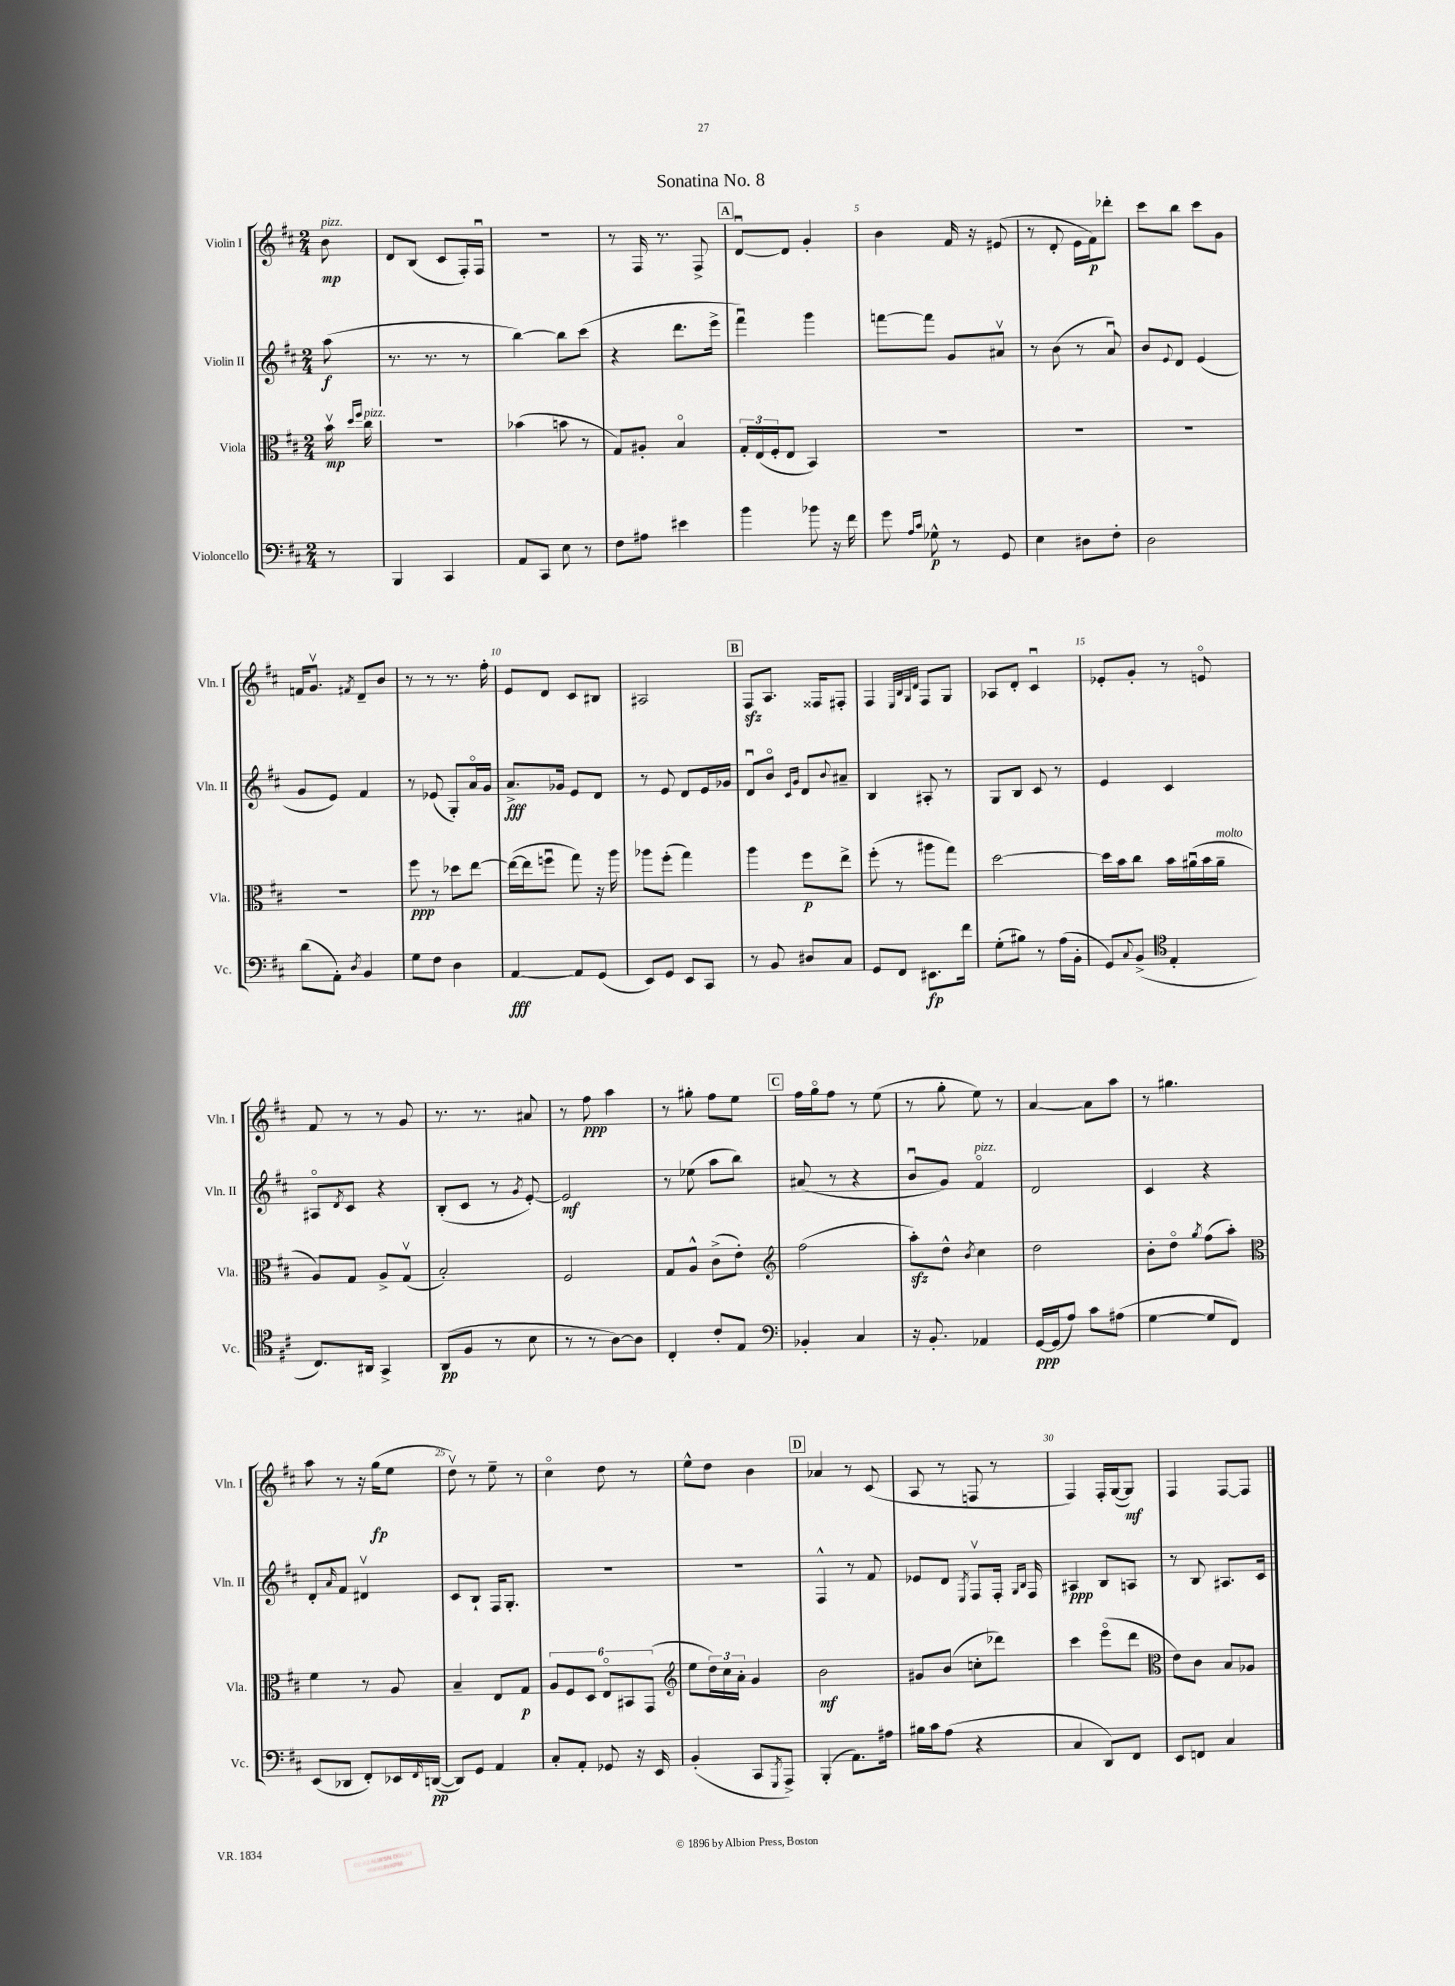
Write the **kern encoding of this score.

**kern	**dynam	**kern	**dynam	**kern	**dynam	**kern	**dynam
*part4	*part4	*part3	*part3	*part2	*part2	*part1	*part1
*staff4	*staff4	*staff3	*staff3	*staff2	*staff2	*staff1	*staff1
*I"Violoncello	*	*I"Viola	*	*I"Violin II	*	*I"Violin I	*
*I'Vc.	*	*I'Vla.	*	*I'Vln. II	*	*I'Vln. I	*
*clefF4	*	*clefC3	*	*clefG2	*	*clefG2	*
*k[f#c#]	*	*k[f#c#]	*	*k[f#c#]	*	*k[f#c#]	*
*M2/4	*	*M2/4	*	*M2/4	*	*M2/4	*
=	=	=	=	=	=	=	=
!	!	!	!	!	!	!LO:TX:a:i:t=pizz.	!
8r	.	16bv\	mp	(8aa\	f	8b\	mp
.	.	16qqdd/LL	.	.	.	.	.
.	.	16qqff#/JJ	.	.	.	.	.
!	!	!LO:TX:a:i:t=pizz.	!	!	!	!	!
.	.	16cc#\	.	.	.	.	.
=1	=1	=1	=1	=1	=1	=1	=1
4BBB/	.	2r	.	8.r	.	8d/L	.
.	.	.	.	.	.	(8B/J	.
.	.	.	.	8.r	.	.	.
4CC#/	.	.	.	.	.	8c#/L	.
.	.	.	.	8r	.	16F#'/L)	.
.	.	.	.	.	.	16F#u/JJ	.
=2	=2	=2	=2	=2	=2	=2	=2
8AA/L	.	(4b-X\	.	[4bb\)	.	2r	.
8CC#/J	.	.	.	.	.	.	.
8E\	.	8bn\	.	8bb\L]	.	.	.
8r	.	8r	.	(8ccc#\J	.	.	.
=3	=3	=3	=3	=3	=3	=3	=3
8F#\L	.	8G/L)	.	4r	.	8r	.
8A#X\J	.	8A#X'/J	.	.	.	16F#/	.
.	.	.	.	.	.	8.r	.
4e#X\	.	4B/	.	8.ddd\L	.	.	.
.	.	.	.	.	.	8F#^/	.
.	.	.	.	16eee^\Jk	.	.	.
!!LO:REH:place=s1:t=A
=4	=4	=4	=4	=4	=4	=4	=4
4b\	.	24G'/LL	.	4fff#u\)	.	[8du/L	.
.	.	(24E/	.	.	.	.	.
.	.	24F#'/J	.	.	.	.	.
.	.	8E/J	.	.	.	8d/J]	.
8b-X\	.	4BB/)	.	4ggg\	.	4g'/	.
16r	.	.	.	.	.	.	.
16f#\	.	.	.	.	.	.	.
=5	=5	=5	=5	=5	=5	=5	=5
8g\	.	2r	.	[8fffn\L	.	4b\	.
16qqA/LL	.	.	.	.	.	.	.
16qqc#/JJ	.	.	.	.	.	.	.
8G-X^^\	p	.	.	8fff\J]	.	.	.
8r	.	.	.	8g/L	.	16f#/	.
.	.	.	.	.	.	16r	.
8GG/	.	.	.	8a#Xv/J	.	(8e#X/	.
=6	=6	=6	=6	=6	=6	=6	=6
4E\	.	2r	.	8r	.	8r	.
.	.	.	.	(8b\	.	8d'/	.
8D#X\L	.	.	.	8r	.	16e\LL	.
.	.	.	.	.	.	16f#\J)	p
8F#'\J	.	.	.	8au/)	.	8ddd-X'\J	.
=7	=7	=7	=7	=7	=7	=7	=7
2D\	.	2r	.	8b/L	.	8ccc#\L	.
.	.	.	.	8qqe/	.	.	.
.	.	.	.	8d/J	.	8bb\J	.
.	.	.	.	(4e/	.	8ccc#\L	.
.	.	.	.	.	.	8g\J	.
!!LO:LB:g=z
=8	=8	=8	=8	=8	=8	=8	=8
(8d\L	.	2r	.	8g/L	.	16fn/KL	.
.	.	.	.	.	.	8.gv/J	.
8AA'\J)	.	.	.	8e/J)	.	.	.
8qD/	.	.	.	.	.	8qf#X/	.
4BB/	.	.	.	4f#/	.	8d~/L	.
.	.	.	.	.	.	8b/J	.
=9	=9	=9	=9	=9	=9	=9	=9
8G\L	.	8ff#\	ppp	8r	.	8r	.
8F#\J	.	8r	.	(8e-X/	.	8r	.
4D\	.	8dd-X\L	.	8G'/L)	.	8.r	.
.	.	[8ee\J	.	16a/L	.	.	.
.	.	.	.	16g/JJ	.	16ff#'\	.
=10	=10	=10	=10	=10	=10	=10	=10
[4AA/	fff	(16ee\LL_	.	8.a^/L	fff	8e/L	.
.	.	16ee\J]	.	.	.	.	.
.	.	8ffnu\J	.	.	.	8d/J	.
.	.	.	.	16g-X/Jk	.	.	.
8AA/L]	.	8gg\)	.	8e/L	.	8c#/L	.
(8GG/J	.	16r	.	8d/J	.	8B#X/J	.
.	.	16aa\	.	.	.	.	.
=11	=11	=11	=11	=11	=11	=11	=11
8EE/L)	.	8aa-X\L	.	8r	.	2A#X/	.
8GG/J	.	(8ff#'\J	.	8e/	.	.	.
8EE/L	.	4gg\)	.	8d/L	.	.	.
8CC#/J	.	.	.	16e/L	.	.	.
.	.	.	.	16g-X/JJ	.	.	.
!!LO:REH:place=s1:t=B
=12	=12	=12	=12	=12	=12	=12	=12
8r	.	4aa\	.	8du/L	.	8F#zz/L	.
8BB/	.	.	.	8b/J	.	8.A/J	.
.	.	.	.	16qqc#/LL	.	.	.
.	.	.	.	16qqg/JJ	.	.	.
8D#X/L	.	8ff#\L	p	8d/L	.	.	.
.	.	.	.	.	.	16F##X/KL	.
.	.	.	.	8qqb/	.	.	.
8C#/J	.	8ee^\J	.	8a#X~/J	.	8F#X'/J	.
=13	=13	=13	=13	=13	=13	=13	=13
8GG/L	.	(8ff#'\	.	4B/	.	4F#/	.
8FF#/J	.	8r	.	.	.	.	.
.	.	.	.	.	.	32qqE/LLL	.
.	.	.	.	.	.	32qqB/	.
.	.	.	.	.	.	32qqG/	.
.	.	.	.	.	.	32qqd/JJJ	.
8.EE#X\L	fp	8aa#X\L	.	8A#X'/	.	8F#/L	.
.	.	8gg\J)	.	8r	.	8G/J	.
16f#\Jk	.	.	.	.	.	.	.
=14	=14	=14	=14	=14	=14	=14	=14
(8G'\L	.	[2dd\	.	8G/L	.	8A-X/L	.
8B#X\J)	.	.	.	8B/J	.	8d'/J	.
8r	.	.	.	8c#/	.	4c#u/	.
(16A\LL	.	.	.	8r	.	.	.
16BB'\JJ	.	.	.	.	.	.	.
=15	=15	=15	=15	=15	=15	=15	=15
8GG/L)	.	16dd\LL]	.	4e/	.	8e-X'/L	.
.	.	16b\J	.	.	.	.	.
8qqC#/	.	.	.	.	.	.	.
(8BB^/J	.	8cc#\J	.	.	.	8g'/J	.
*clefC4	*	*	*	*	*	*	*
4E'/	.	16b\LL	.	4c#/	.	8r	.
.	.	(16a#Xu\	.	.	.	.	.
.	.	16b\	.	.	.	8en/	.
!	!	!LO:TX:a:i:t=molto	!	!	!	!	!
.	.	16a#~\JJ	.	.	.	.	.
!!LO:LB:g=z
=16	=16	=16	=16	=16	=16	=16	=16
8.C#/L)	.	8A/L)	.	8A#X/L	.	8f#/	.
.	.	.	.	8qd/	.	.	.
.	.	8G/J	.	8c#/J	.	8r	.
16AA#X/Jk	.	.	.	.	.	.	.
4GG^/	.	8A^/L	.	4r	.	8r	.
.	.	(8Gv/J	.	.	.	8g/	.
=17	=17	=17	=17	=17	=17	=17	=17
(8AA/L	pp	2B'/)	.	(8B'/L	.	8.r	.
8F#/J	.	.	.	8c#/J	.	.	.
.	.	.	.	.	.	8.r	.
8r	.	.	.	8r	.	.	.
.	.	.	.	8qg/	.	.	.
8B\	.	.	.	[8e'/)	.	8a#X/	.
=18	=18	=18	=18	=18	=18	=18	=18
8r	.	2F#/	.	2e/]	mf	8r	.
8r	.	.	.	.	.	8ff#\	ppp
[8A\L)	.	.	.	.	.	4aa\	.
8A\J]	.	.	.	.	.	.	.
=19	=19	=19	=19	=19	=19	=19	=19
4C#'/	.	8G/L	.	8r	.	8r	.
.	.	8A^^/J	.	(8ee-X\	.	8gg#X'\	.
8c#'/L	.	(8c#^\L	.	8aa\L	.	8ff#\L	.
8E/J	.	8e'\J)	.	8bb\J)	.	8ee\J	.
!!LO:REH:place=s1:t=C
=20	=20	=20	=20	=20	=20	=20	=20
*clefF4	*	*clefG2	*	*	*	*	*
4BB-X'/	.	(2ff#\	.	(8a#X/	.	16ff#\LL	.
.	.	.	.	.	.	16gg\J	.
.	.	.	.	8r	.	8ff#\J	.
4C#/	.	.	.	4r	.	8r	.
.	.	.	.	.	.	(8ee\	.
=21	=21	=21	=21	=21	=21	=21	=21
16r	.	8aazz'\L)	.	8bu/L	.	8r	.
8.BB'/	.	.	.	.	.	.	.
.	.	8dd^^\J	.	8g/J)	.	8gg'\	.
.	.	8qb/	.	.	.	.	.
!	!	!	!	!LO:TX:a:i:t=pizz.	!	!	!
4AA-X/	.	4cc#\	.	4f#/	.	8ee\)	.
.	.	.	.	.	.	8r	.
=22	=22	=22	=22	=22	=22	=22	=22
[16GG/LL	ppp	2dd\	.	2d/	.	[4a/	.
(16GG/J]	.	.	.	.	.	.	.
8A/J)	.	.	.	.	.	.	.
8c#\L	.	.	.	.	.	8a\L]	.
(8A#X\J	.	.	.	.	.	8aa\J	.
=23	=23	=23	=23	=23	=23	=23	=23
[4G\	.	8b'\L	.	4c#/	.	8r	.
.	.	8dd\J	.	.	.	4.gg#X\	.
.	.	8qgg/	.	.	.	.	.
8G/L]	.	(8ff#\L	.	4r	.	.	.
8FF#/J)	.	8aa'\J)	.	.	.	.	.
!!LO:LB:g=z
=24	=24	=24	=24	=24	=24	=24	=24
*	*	*clefC3	*	*	*	*	*
(8EE/L	.	4f#\	.	8d'/L	.	8aa\	.
.	.	.	.	16qqa/	.	.	.
8DD-X/J	.	.	.	8f#/J	.	8r	.
8FF#'/L)	.	8r	.	4d#Xv/	.	16r	.
.	.	.	.	.	.	(16gg\KL	fp
16EE-X/L	.	8A/	.	.	.	8ee\J	.
16qqFF#/	.	.	.	.	.	.	.
([16DDn/JJ	pp	.	.	.	.	.	.
=25	=25	=25	=25	=25	=25	=25	=25
8DD/L])	.	4B~/	.	8c#/L	.	8ddv\)	.
8GG/J	.	.	.	8B`/J	.	8r	.
4AA/	.	8E/L	.	16F#/KL	.	8ee~\	.
.	.	.	.	8.G'/J	.	.	.
.	.	8G/J	p	.	.	8r	.
=26	=26	=26	=26	=26	=26	=26	=26
8C#'/L	.	12A/L	.	2r	.	4cc#\	.
.	.	12F#/	.	.	.	.	.
8AA'/J	.	.	.	.	.	.	.
.	.	12D/J	.	.	.	.	.
8GG-X/	.	12E/L	.	.	.	8dd\	.
.	.	12BB#X/	.	.	.	.	.
16r	.	.	.	.	.	8r	.
.	.	(12GG/J	.	.	.	.	.
16EE/	.	.	.	.	.	.	.
=27	=27	=27	=27	=27	=27	=27	=27
*	*	*clefG2	*	*	*	*	*
(4BB'/	.	8ee\L	.	2r	.	8ee^^\L	.
.	.	24dd\L)	.	.	.	8dd\J	.
.	.	24cc#\	.	.	.	.	.
.	.	24a'\JJ	.	.	.	.	.
8CC#/L	.	4g/	.	.	.	4b\	.
8qGGG/	.	.	.	.	.	.	.
8AAA^/J)	.	.	.	.	.	.	.
!!LO:REH:place=s1:t=D
=28	=28	=28	=28	=28	=28	=28	=28
(4BBB'/	.	2b\	mf	4F#^^/	.	4a-X/	.
8.AA\L)	.	.	.	8r	.	8r	.
.	.	.	.	8f#/	.	(8c#/	.
16A#X\Jk	.	.	.	.	.	.	.
=29	=29	=29	=29	=29	=29	=29	=29
16B#X\LL	.	8g#X/L	.	8e-X/L	.	8A/	.
16c#\J	.	.	.	.	.	.	.
(8A\J	.	(8b/J	.	8d/J	.	8r	.
.	.	.	.	8qE/	.	.	.
4r	.	8ccn'\L	.	8F#v/L	.	8Fn/	.
.	.	8ddd-X\J)	.	16F#'/Jk	.	8r	.
.	.	.	.	16qqG/LL	.	.	.
.	.	.	.	16qqB/JJ	.	.	.
.	.	.	.	16F#/	.	.	.
=30	=30	=30	=30	=30	=30	=30	=30
4C#/	.	4ccc#\	.	4A#X/	ppp	4F#/)	.
8DD/L)	.	(8eee\L	.	8B/L	.	16F#'/LL	.
.	.	.	.	.	.	([16G/J	.
8FF#/J	.	8ddd\J	.	8An/J	.	8G/J])	mf
=31	=31	=31	=31	=31	=31	=31	=31
*	*	*clefC3	*	*	*	*	*
8EE/L	.	8e\L)	.	8r	.	4F#/	.
8FFn/J	.	8c#\J	.	8B/	.	.	.
4C#/	.	8B/L	.	8.A#X/L	.	[8F#/L	.
.	.	8A-X/J	.	.	.	8F#/J]	.
.	.	.	.	16c#/Jk	.	.	.
==	==	==	==	==	==	==	==
*-	*-	*-	*-	*-	*-	*-	*-
